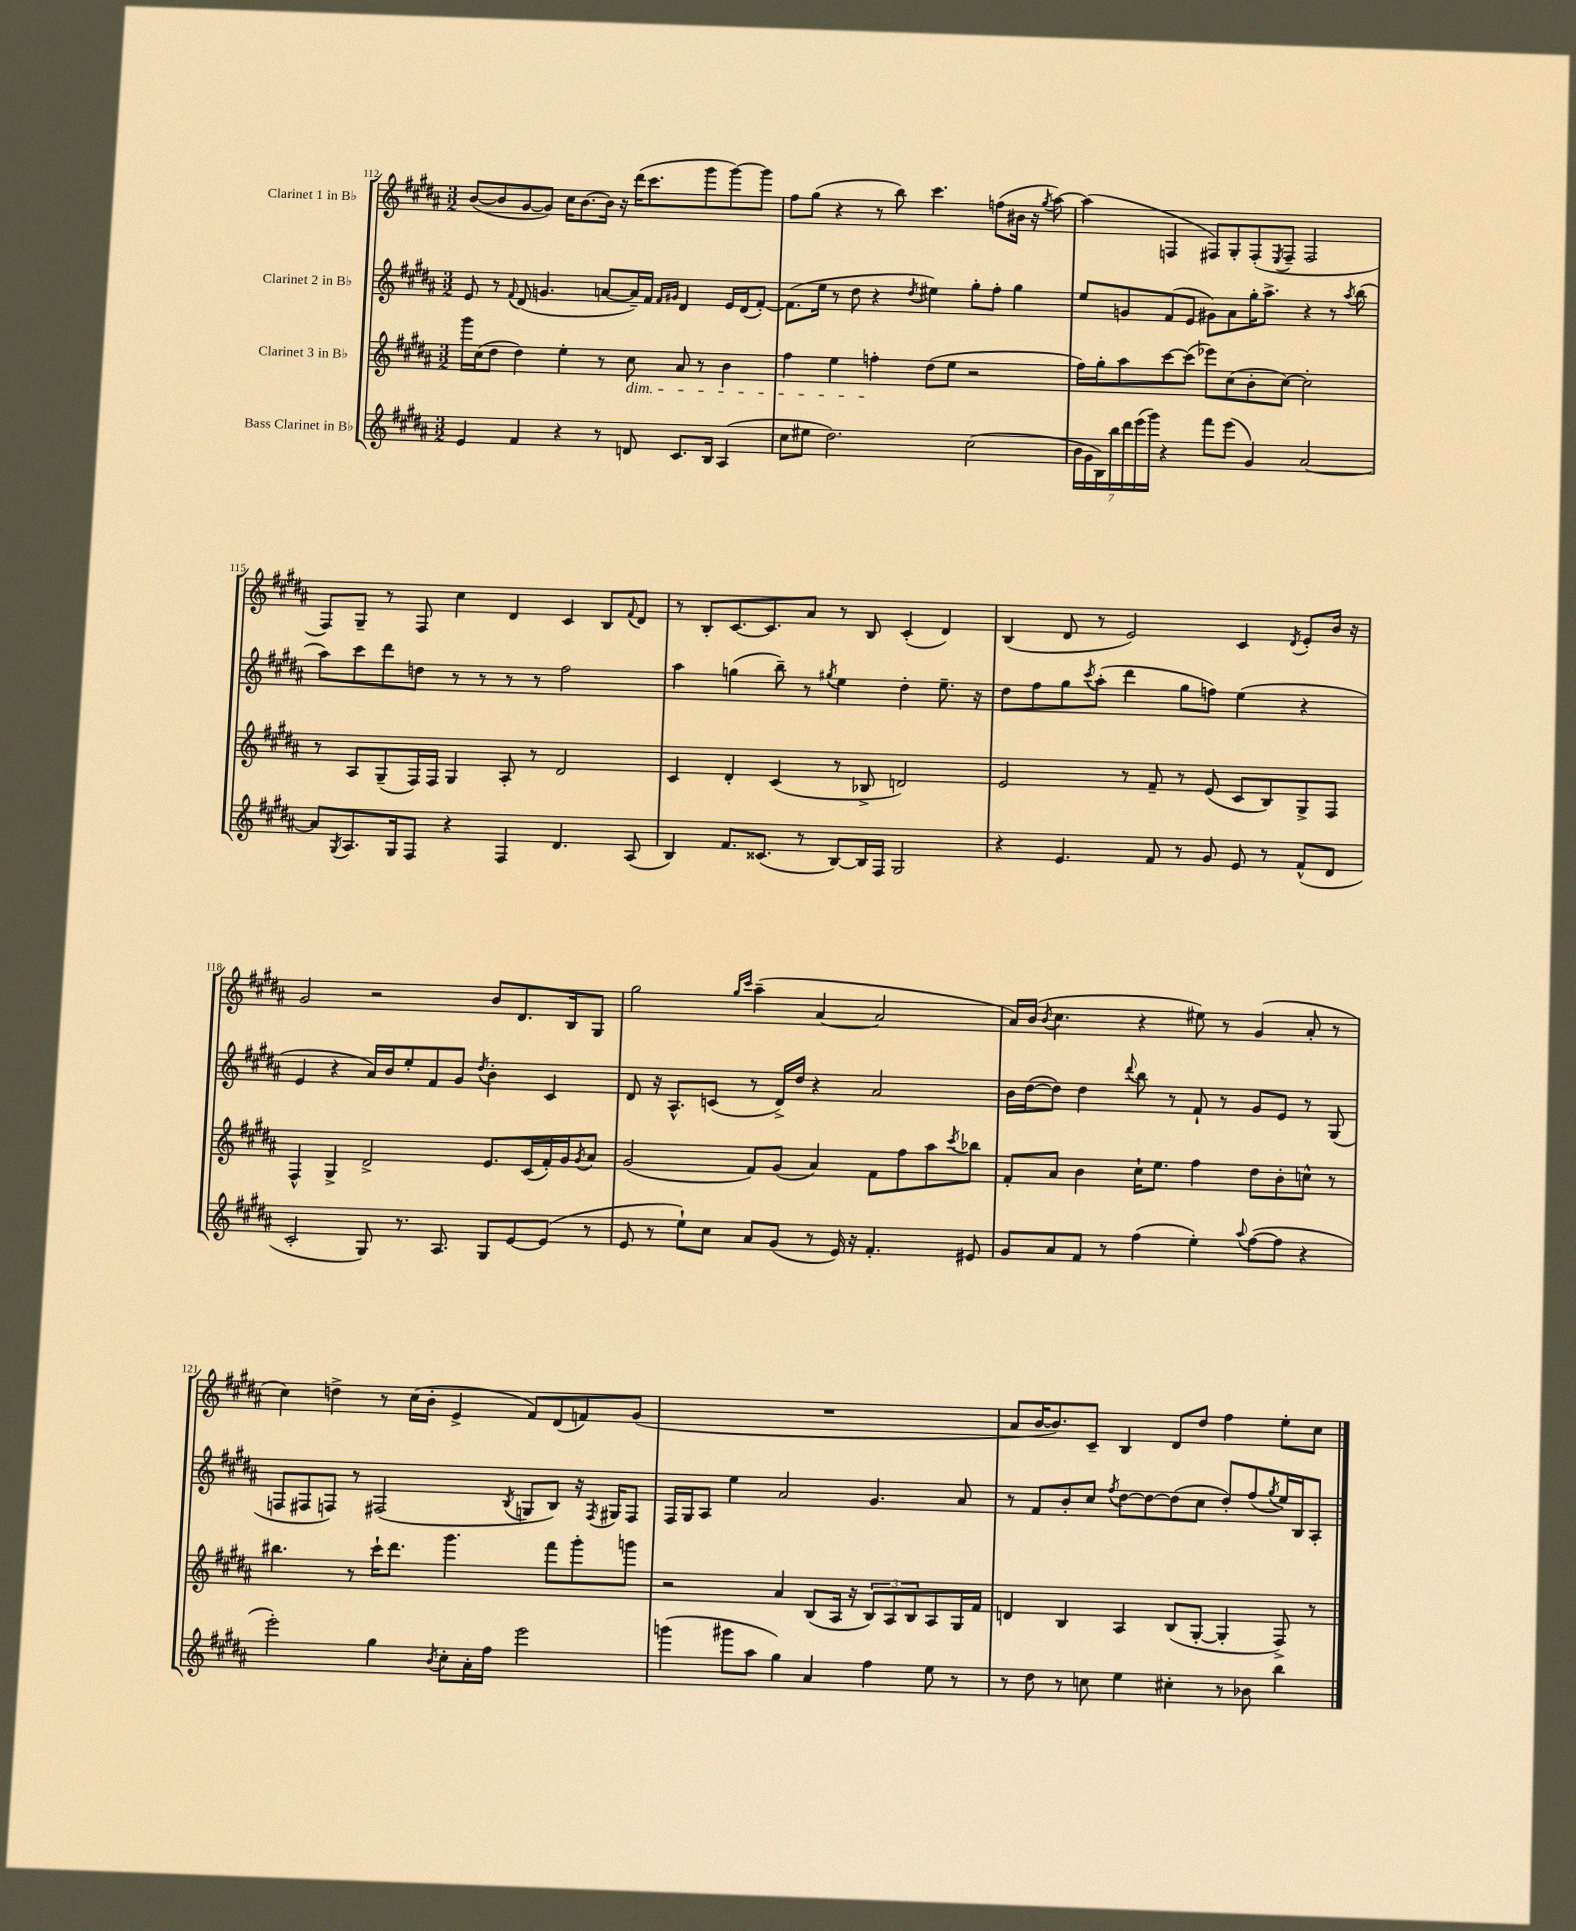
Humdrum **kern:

**kern	**kern	**kern	**kern
*staff4	*staff3	*staff2	*staff1
*clefG2	*clefG2	*clefG2	*clefG2
*k[f#c#g#d#a#]	*k[f#c#g#d#a#]	*k[f#c#g#d#a#]	*k[f#c#g#d#a#]
*M3/2	*M3/2	*M3/2	*M3/2
4e/	16ggg#\LL	8e/	([8b/L
.	(16cc#\J	.	.
.	8dd#\J	8r	8b/]
.	.	8qqf#/	.
4f#/	4dd#\)	(8d#/	[8g#/
.	.	4.g/	8g#/]J)
4r	4ee'\	.	16cc#\LK
.	.	.	[8.b\
8r	8r	[8a/L	16b\]Jk
.	.	.	16r
8d/	8cc#\	16a~/]L)	(16ddd#\LK
.	.	16f#/JJ	8.ccc#\
.	.	16qqf#/LL	.
.	.	16qqg#/JJ	.
8.c#/L	8a#/	4d#/	.
.	8r	.	8ggg#\
16B/Jk	.	.	.
(4A#/	4b\	16e/LL	[8ggg#\)
.	.	(16d#/J	.
.	.	[8f#'/J)	8ggg#\]J
=	=	=	=
8cc#\L	4ff#\	(8.f#\]L	8ff#\L
8ee#\J	.	.	(8gg#\J
.	.	16ee\Jk	.
2.dd#\)	4ee\	8r	4r
.	.	8dd#\	.
.	4ff'\	4r	8r
.	.	.	8bb\)
.	.	8qdd#/	.
.	(8dd#\L	4ee#\)	4.ccc#\
.	8ee\J	.	.
(2cc#\	2r	8gg#'\L	.
.	.	8ff#'\J	(8ff\L
.	.	4gg#\	16b#\Jk
.	.	.	16r
.	.	.	8qgg#/
.	.	.	[8aa#\)
=	=	=	=
28b\LL	16ff#\LL)	8ee/L	(4aa#\]
28g#\	.	.	.
.	16gg#'\J	.	.
28B\)	.	.	.
28bb\	.	.	.
.	8aa#\	8g/	.
28ddd#\	.	.	.
(28eee\	.	.	.
28ggg#\JJ)	.	.	.
4r	[8ccc#\	(8f#/	4F/
.	(8ccc#\]J	8e/J	.
8fff#\L	8eee-\L)	8g#\L)	8F#/L)
(8eee\J	(8cc#\	8a#\	8G#'/
4g#/)	8b'\	16gg#'\K	(8F#'/
.	.	8.aa#^\J	.
.	.	.	8qE/
.	[8cc#\J)	.	8F#~/J
[2a#/	2cc#'\]	4r	2F#/
.	.	8r	.
.	.	8qaa#/	.
.	.	(8bb\	.
=	=	=	=
8a#/]L	8r	8aa#\L)	8F#/L)
8qG#/	.	.	.
8.A#/	8A#/L	8ccc#\	8G#~/J
.	(8G#~/	8ddd#\	8r
16G#/k	.	.	.
8F#/J	16F#/L)	8dd\J	8F#/
.	16F#/JJ	.	.
4r	4G#/	8r	4cc#\
.	.	8r	.
4F#/	8A#'/	8r	4d#/
.	8r	8r	.
4.d#/	2d#/	2ff#\	4c#/
.	.	.	8B/L
.	.	.	8qqf#/
(8A#/	.	.	8d#/J
=	=	=	=
4B/)	4c#/	4aa#\	8r
.	.	.	8B'/L
8.f#/L	4d#'/	(4gg\	[8.c#/
(8.c##/J	.	.	8.c#/]
.	(4c#/	8bb~\)	.
8r	.	8r	8a#/J
.	.	8qgg#/	.
[8B/L)	8r	4ee\	8r
16B/]L	8B-^/	.	8B/
16F#/JJ	.	.	.
2G#/	2d/)	4dd#'\	(4c#'/
.	.	8.ee~\	4d#/)
.	.	16r	.
=	=	=	=
4r	2e/	8dd#\L	(4B/
.	.	8ff#\	.
4.e/	.	8gg#\	8d#/
.	.	8qccc#/	.
.	.	(8aa#'\J	8r
.	8r	4ddd#\	2e/)
8f#/	8f#~/	.	.
8r	8r	8gg#\L	.
8g#/	(8e/	8ff\J)	.
8e/	8c#/L	(4ee\	4c#/
8r	8B/)	.	.
.	.	.	8qd#/
(8f#^^/L	8G#^/	4r	8e'/L
8d#/J	8F#/J	.	16b/Jk
.	.	.	16r
=	=	=	=
2c#'/	4F#^^/	4e/	2g#/
.	4G#^/	4r	.
8G#/)	2d#^/	16a#/LL)	2r
.	.	16b/J	.
8.r	.	8ee'/	.
.	.	8f#/	.
8.A#/	.	.	.
.	.	8g#/J	.
.	.	8qdd#/	.
8G#/L	8.e/L	4b'\	8b/L
[8e/	.	.	8.d#/
.	(16c#/L	.	.
(8e/]J	16f#'/)	4c#/	.
.	16g#/J	.	16B/k
.	8qg#/	.	.
8r	8a#/J	.	8G#/J
=	=	=	=
8e/	(2g#/	8d#/	2gg#\
8r	.	16r	.
.	.	8.A#^^/L	.
8ee`\L)	.	.	.
8cc#\J	.	(8c/J	.
.	.	.	16qqgg#/LL
.	.	.	16qqccc#/JJ
8a#/L	8f#/L)	8r	(4aa#~\
(8g#/J	(8g#/J	16d#^/LL)	.
.	.	16dd#/JJ	.
8r	4a#/)	4r	[4a#/
16e/)	.	.	.
16r	.	.	.
4.f#'/	8f#\L	2a#/	2a#/]
.	8ff#\	.	.
.	8aa#\	.	.
.	8qccc#/	.	.
8e#/	8bb-\J	.	.
=	=	=	=
8g#/L	8f#'/L	16b\LL	16a#/LL)
.	.	([16dd#\J	(16b/JJ
.	.	.	8qb/
8a#/	8a#/J	8dd#\]J)	4.cc#\
8f#/J	4b\	4dd#\	.
8r	.	.	.
.	.	8qqddd#/	.
(4ff#\	16cc#`\LK	8bb\	4r
.	8.ee\J	.	.
.	.	8r	.
4ee'\)	4ff#\	8f#`/	8ee#\)
.	.	8r	8r
8qqaa#/	.	.	.
([8ff#\L	8dd#\L	8g#/L	(4g#/
8ff#\]J	8b'\	8e/J	.
4r	8cc^^\J	8r	8a#'/
.	8r	(8G#/	8r
=	=	=	=
2eee'\)	4.bb#\	8F/L	4cc#\)
.	.	8F#/	.
.	.	8F/J)	4dd^\
.	8r	8r	.
4gg#\	16ccc#`\LK	(2F#/	8r
.	8.ddd#\J	.	.
.	.	.	(16cc#\LL
.	.	.	16b'\JJ
8qb/	.	.	.
8cc#'\L	4.ggg#\	.	4e^/
16a#'\L	.	.	.
16ff#\JJ	.	.	.
.	.	8qB/	.
2eee\	.	8G/L	8f#/L)
.	8fff#\L	8B/J)	(8d#/
.	8ggg#'\	16r	8f/)
.	.	8qF#/	.
.	.	16G#/LK	.
.	8ggg\J	8F#/J	(8g#/J
=	=	=	=
(4ggg\	2r	16F#/LL	1.r
.	.	16G#/J	.
.	.	8A#/J	.
8ggg#\L	.	4ee\	.
8aa#\J	.	.	.
4gg#\)	4a#/	2a#/	.
4a#/	(8B/L	.	.
.	16A#/Jk	.	.
.	16r	.	.
4ff#\	12B/L)	4.g#/	.
.	12A#/	.	.
.	12B/	.	.
8ee\	8A#/	.	.
8r	16G#/L	8a#/	.
.	16f#/JJ	.	.
=	=	=	=
8r	4d/	8r	8a#/L
8dd#\	.	8f#/L	[16b/K
.	.	.	8.b/])
8r	4B/	8b'/	.
8cc\	.	8cc#/J	8c#~/J
.	.	8qff#/	.
4ee\	4A#/	[8dd#\L	4B/
.	.	8dd#\_	.
4cc#'\	(8B/L	(8dd#\]	8d#/L
.	[8G#'/J	8cc#\J	8dd#/J
8r	4G#'/]	8dd#'/L)	4ff#\
8b-\	.	(8ff#/	.
.	.	8qgg#/	.
4bb\	8F#^/)	16ee/L)	8ee'\L
.	.	16B/J	.
.	8r	8A#'/J	8cc#\J
==	==	==	==
*-	*-	*-	*-
